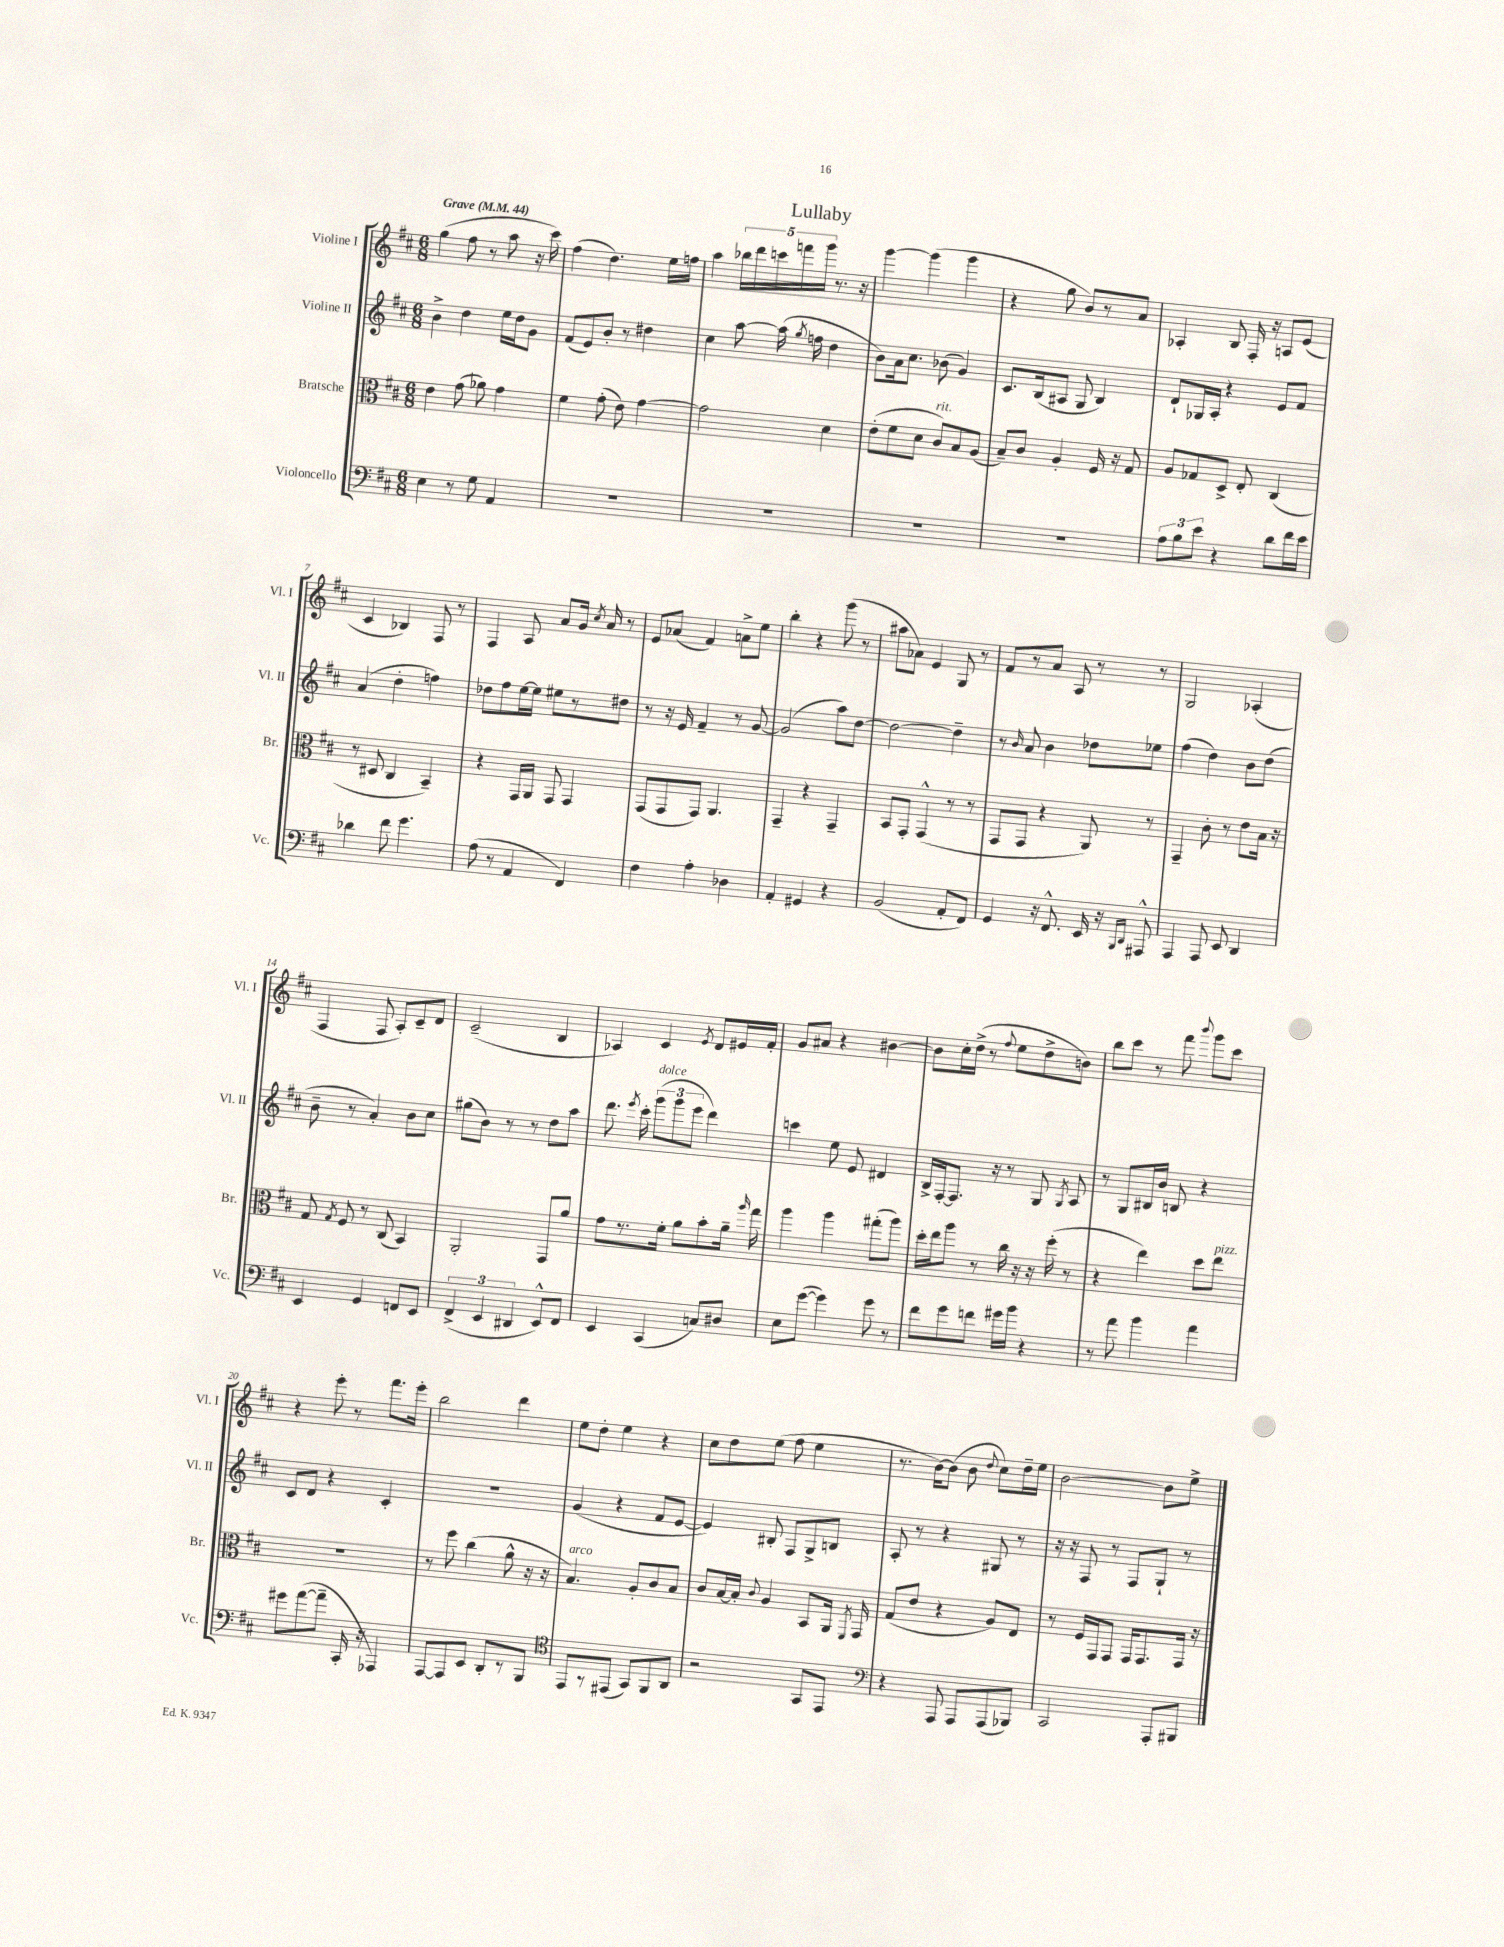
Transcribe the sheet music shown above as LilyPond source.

\header { title = "Lullaby" }
<<
\new StaffGroup <<
\new Staff = "s0" \with { instrumentName = "Violine I" shortInstrumentName = "Vl. I" } {
    \clef treble \key d \major \numericTimeSignature \time 6/8 \tempo "Grave" 4 = 44
    \autoBeamOff g''4( fis''8 r8 a''8 r16 cis'''16) |
    fis''4( d''4.) e''16[ f''16] |
    a''4 \tuplet 5/4 { bes''16[ d'''16 c'''16 f'''16 g'''16] } r8. r16 |
    g'''4~ g'''4( g'''4 |
    r4 g''8 b'8[) r8 a'8] |
    aes4-. b8 fis16-. r16 a8[ e'8]( |
    cis'4 bes4) fis8 r8 |
    fis4 a8 a'8[ g'16] \acciaccatura { cis''8 } a'16 r8 |
    e'8[ aes'8]( fis'4) a'8[-> e''8] |
    b''4-. r4 g'''8( r8 |
    ais''8[ aes'8]) e'4 g8 r8 |
    fis'8[ r8 a'8] a8 r8 r8 |
    g2 aes4-.( |
    fis4 fis8 a8[-.) cis'8-- d'8] |
    cis'2--( b4 |
    aes4) cis'4 \acciaccatura { e'8 } d'8[ eis'16 fis'16]-. |
    g'8[ ais'8] r4 bis'4~ |
    bis'8[ cis''16-. d''16]->( r8 \appoggiatura { fis''8 } e''8[ d''8-> b'8]) |
    b''8[ cis'''8] r8 fis'''8 \appoggiatura { b'''8 } g'''8[ cis'''8] |
    r4 e'''8-. r8 fis'''8.[ e'''16]-. |
    b''2 d'''4 |
    e''8[ d''8]-. e''4 r4 |
    cis''8[ d''8 e''8]( fis''8 e''4 |
    r8. b'16[~) b'8]( b'8 \appoggiatura { d''8 } cis''8[) d''16-- e''16] |
    b'2~ b'8[ e''8]-> \bar "|." |
}
\new Staff = "s1" \with { instrumentName = "Violine II" shortInstrumentName = "Vl. II" } {
    \clef treble \key d \major \numericTimeSignature \time 6/8
    \autoBeamOff b'4-> d''4 e''16[ d''16 g'8] |
    fis'8[( e'8) b'8]-. r8 dis''4 |
    cis''4 a''8~ a''16( \acciaccatura { g''8 } f''16 d''4 |
    b'8[) a'16 cis''8.] bes'8( g'4) |
    cis'8.[ b16( ais8] g8 b4) |
    d'8[-! ges16 a16]-. r4 e'8[ fis'8] |
    a'4( d''4-. f''4) |
    des''8[ fis''8 e''16~ e''16] eis''8[ r8 dis''8] |
    r8 r16 e'16 fis'4-- r8 g'8~ |
    g'2( a''8[) d''8]~ |
    d''2~ d''4-- |
    r8 \grace { b'16 } a'8 b'4 des''8[ ees''8] |
    fis''4( d''4) b'8[ d''8]( |
    b'8-- r8 a'4-.) b'8[ cis''8] |
    gis''8[( b'8]) r8 r8 d''8[ a''8] |
    d'''8. \acciaccatura { e'''8 } cis'''16-. \tuplet 3/2 { g'''8[^\markup { \italic "dolce" }( g'''8 e'''8] } d'''4) |
    c'''4 e''8 e'8 dis'4 |
    b16[-> fis16~-. fis8.] r16 r8 g8 \acciaccatura { g8 } a8 |
    r8 g8[ bis16 b'16] b8 r4 |
    cis'8[ d'8] r4 cis'4-. |
    R2. |
    g'4( r4 fis'8[ e'8]~ |
    e'4) bis8-. fis8[ g8-> b8] |
    a8-. r8 r4 gis8 r8 |
    r16 r16 fis8 r8 fis8[ g8]-! r8 \bar "|." |
}
\new Staff = "s2" \with { instrumentName = "Bratsche" shortInstrumentName = "Br." } {
    \clef alto \key d \major \numericTimeSignature \time 6/8
    \autoBeamOff e'4 g'8( aes'8) g'4 |
    fis'4 g'8-.( e'8) g'4~ |
    g'2 d'4 |
    e'8[-.( fis'8 d'8] cis'8[^\markup { \italic "rit." }) b8 a8]( |
    b8[--) cis'8] a4-. fis16 r16 g8 |
    a8[ ges8 d8]-> e8-. cis4( |
    r8 dis8 cis4 b,4--) |
    r4 g,16[ a,16] g,8 g,4 |
    g,8[( g,8 g,8]) a,4. |
    g,4-- r4 g,4-- |
    b,8[ g,8]-. g,4-^( r8 r8 |
    g,8[ g,8] r4 a,8) r8 |
    g,4-- cis'8-. r8 e'8[ b16] r16 |
    g8 \acciaccatura { g8 } fis8 r8 cis8( b,4) |
    a,2-. g,8[ a'8] |
    g'8[ r8. fis'16]-. a'8[ b'8-. a'16]-- \grace { a''16 } g''16 |
    a''4 a''4 gis''8[-.( a''8]) |
    d''16[-. e''16 a''8] r8 cis''16 r16 r16 fis''16-.( r8 |
    r4 e''4) d''8[ e''8]^\markup { \italic "pizz." } |
    R2. |
    r8 fis''8 cis''4( a'8-^ r16 r16 |
    b4.^\markup { \italic "arco" }) a8[-. cis'8 b8] |
    cis'8[ b16~ b16]-. \appoggiatura { cis'8 } a4 b,8[ a,16] \acciaccatura { fis,8 } g,16 |
    g8[( e'8] r4 a8[) e8] |
    r8 fis16[ g,16 g,8] g,16[ g,8. g,16] r16 \bar "|." |
}
\new Staff = "s3" \with { instrumentName = "Violoncello" shortInstrumentName = "Vc." } {
    \clef bass \key d \major \numericTimeSignature \time 6/8
    \autoBeamOff e4 r8 g8 a,4 |
    R2. |
    R2. |
    R2. |
    R2. |
    \tuplet 3/2 { a8[ b8 e'8] } r4 d'8[ fis'16 e'16] |
    des'4 fis'8 g'4. |
    a8( r8 a,4 fis,4) |
    fis4 a4-. des4 |
    a,4-. gis,4 r4 |
    b,2( a,8[-. fis,8]) |
    g,4 r16 fis,8.-^ e,16 r16 \grace { b,,16[ d,16] } ais,,8-^ |
    a,,4 a,,8 e,8 d,4 |
    e,4 g,4 f,8[ e,8] |
    \tuplet 3/2 { fis,4->( e,4 dis,4 } e,8[-^) fis,8] |
    e,4 cis,4( c8[) dis8] |
    e8[ g'8]~( g'4) g'8 r8 |
    fis'8[ g'8 f'8] gis'16[ b'16] r4 |
    r8 a'8 b'4 a'4 |
    gis'8[ a'8~( a'8]-- cis,16-. r16 aes,,4) |
    a,,8[~ a,,8 e,8] d,8[-. r8 b,,8] |
    \clef tenor e,8[ r8 eis,8]( g,8[) fis,8 a,8] |
    r2 g,8[ e,8] |
    \clef bass r4 a,,8 a,,8[ a,,8( bes,,8]) |
    cis,2 a,,8[-. bis,,8] \bar "|." |
}
>>
>>
